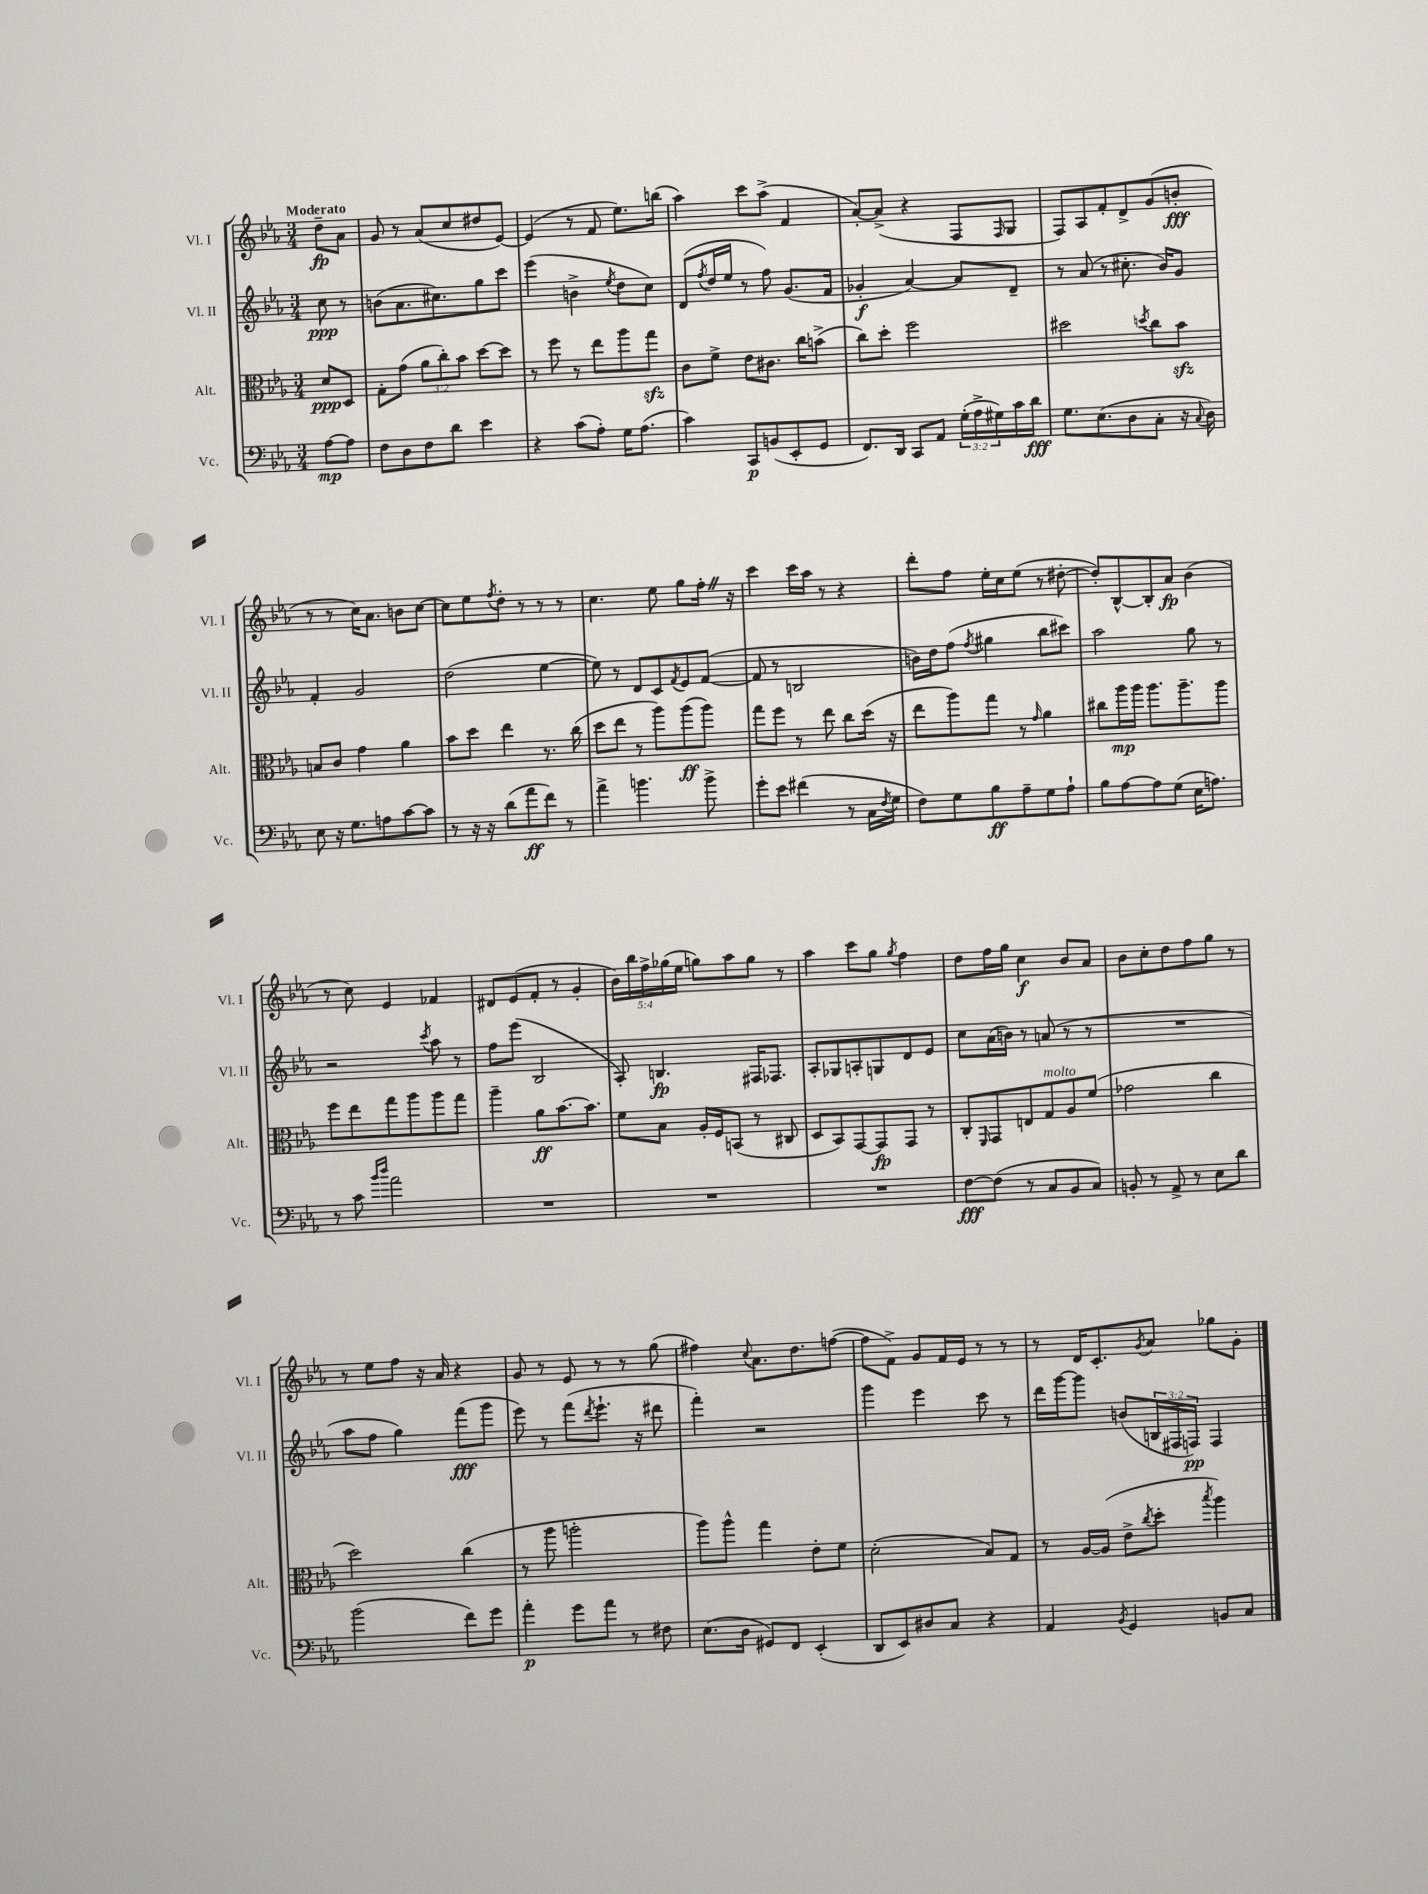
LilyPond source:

<<
\new StaffGroup <<
\new Staff = "s0" \with { instrumentName = "Vl. I" shortInstrumentName = "Vl. I" } {
    \clef treble \key ees \major \numericTimeSignature \time 3/4 \override Staff.TupletNumber.text = #tuplet-number::calc-fraction-text \partial 4 \tempo "Moderato"
    d''8--\fp aes'8 |
    g'8 r8 aes'8( c''8 dis''8 ees'8~) |
    ees'4( r8 f'8 ees''8.) b''16( |
    aes''4) c'''8 aes''8->( f'4 |
    aes'8~-.) aes'8->( r4 f8 \grace { f16 } g8 |
    f8) aes8 f'8-. d'8-> g'8( b'8-.\fff |
    r8 r8 c''16) aes'8. b'8 c''8~ |
    c''8 ees''8 \acciaccatura { f''8 } d''8-. r8 r8 r8 |
    c''4. ees''8 g''8 f''16-. \once \override BreathingSign.text = \markup { \musicglyph "scripts.caesura.straight" } \breathe r16 |
    c'''4 c'''16 aes''16 r8 r4 |
    d'''8-. f''8 ees''16-. c''16 ees''8( r8 dis''8~-. |
    dis''8-.) bes8~-^ bes8-. aes'8\fp bes'4( |
    r8 c''8) ees'4 fes'4 |
    dis'8 ees'8( f'8-. r8 g'4-. |
    \tuplet 5/4 { bes'16) bes''16 f''16-> ges''16( ees''16 } g''8) aes''8 g''8 r8 |
    aes''4 c'''8 g''8 \acciaccatura { g''8 } f''4 |
    d''8 f''16 g''16 c''4\f bes'8 aes'8 |
    bes'8 c''8-. d''8 f''8 g''8 r8 |
    r8 ees''8 f''8 r16 aes'16 r4 |
    g'8 r8 ees'8 r8 r8 g''8( |
    fis''4) \appoggiatura { c''8 } aes'8. d''8. f''8~( |
    f''8 f'8->) g'8 f'16 ees'16 r8 r8 |
    r8 d'16 c'8.-. \acciaccatura { g'8 } aes'8 ges''8 g'8-. \bar "|." |
}
\new Staff = "s1" \with { instrumentName = "Vl. II" shortInstrumentName = "Vl. II" } {
    \clef treble \key ees \major \numericTimeSignature \time 3/4 \override Staff.TupletNumber.text = #tuplet-number::calc-fraction-text \partial 4
    c''8\ppp r8 |
    b'8( aes'8. cis''8.) g''8 c'''8 |
    ees'''4( b'4-> \acciaccatura { ees''8 } d''8 c''8) |
    d'8( \acciaccatura { f''8 } d''16 ees''16 r8 f''8) g'8.( f'16 |
    ges'4-.\f aes'4~) aes'8 d'8-- |
    r8 aes'8( r8 cis''8.-. bes'16) g'8 |
    f'4-. g'2 |
    d''2( ees''4~ |
    ees''8) r8 d'8 c'8 \acciaccatura { f'8 } ees'8 f'8~( |
    f'8 r8 b2 |
    b'16) d''16 f''8( \acciaccatura { f''8 } gis''4 bes''8 cis'''8) |
    aes''2 g''8 r8 |
    r2 \acciaccatura { c'''8 } aes''8 r8 |
    f''8 ees'''8( bes2 |
    aes8-.) b4.\fp fis16 fes8. |
    aes8-. ges8 a8-. g8 d'8 ees'8 |
    c''8 aes'16( b'16) r8 a'8( r8 r8 |
    R2. |
    aes''8 f''8 g''4) f'''8\fff( g'''8 |
    ees'''8) r8 f'''8( \acciaccatura { d'''8 } ees'''8.-! r16 dis'''8 |
    f'''4-.) r2 |
    g'''4 ees'''4 c'''8 r8 |
    d'''16 g'''16~ g'''8 b'8( \tuplet 3/2 { b16 fis16 f16\pp) } f4 \bar "|." |
}
\new Staff = "s2" \with { instrumentName = "Alt." shortInstrumentName = "Alt." } {
    \clef alto \key ees \major \numericTimeSignature \time 3/4 \override Staff.TupletNumber.text = #tuplet-number::calc-fraction-text \partial 4
    d'8\ppp d8 |
    g8-. g'8( \tuplet 3/2 { aes'8 c''8-.) bes'8 } d''8~ d''8 |
    r8 f''8 r8 ees''8 aes''8 g''8\sfz |
    c'8 f'8-> ees'8 cis'8. c''16 b'8->( |
    c''8) d''8-. f''2 |
    dis''2 \acciaccatura { d''8 } c''8 bes'8\sfz |
    b8 c'8 g'4 aes'4 |
    bes'8 d''8 ees''4 r8. c''16( |
    d''8 ees''8 r8 aes''8) aes''8\ff( aes''8) |
    g''8 f''8 r8 ees''8 c''8 d''16( r16 |
    ees''8 aes''8) g''8 r8 \grace { g'16 } aes'4 |
    cis''8 aes''16\mp aes''16 aes''8. aes''8.-- aes''8 |
    f''8 ees''8 g''8 aes''8 aes''8 g''8 |
    aes''4-- aes'8\ff bes'8.~ bes'8. |
    f'8 bes8 aes16-. f16 b,8( r8 cis8 |
    d8 bes,8) g,8~ g,8\fp g,8 r8 |
    c8-. \grace { f,16 } g,8 e8 g8^\markup { \italic "molto" } aes8 f'8( |
    ges'2 c''4 |
    d''2) c''4( |
    r8 aes''8 a''2-. |
    aes''8) aes''8-^ g''4 ees'8-. f'8 |
    d'2-.( bes8) g8 |
    r8 aes16~ aes16( ees'8-> \acciaccatura { c''8 } d''8-. \acciaccatura { bes''8 } aes''4) \bar "|." |
}
\new Staff = "s3" \with { instrumentName = "Vc." shortInstrumentName = "Vc." } {
    \clef bass \key ees \major \numericTimeSignature \time 3/4 \override Staff.TupletNumber.text = #tuplet-number::calc-fraction-text \partial 4
    aes8~\mp aes8 |
    f8 d8 f8 d'8 ees'4 |
    r4 c'8( aes8-.) g16 aes8.( |
    c'4) c,8\p b,8( ees,8-. g,8 |
    f,8.) d,16 c,8 aes,8 \tuplet 3/2 { g16-.( aes16-> gis16) } c'16 d'16\fff |
    g8. ees8.( d8 c8-. r16 \appoggiatura { c8 } d16) |
    ees8 r16 g8. a8 c'8~ c'8 |
    r8 r16 r16 d'8( aes'8\ff f'8) r8 |
    aes'4-> b'4. b'8-> |
    g'8-. ees'8 fis'4( r8 c16 \acciaccatura { f8 } g16 |
    f8) g8 bes8\ff aes8-- g8 aes8-! |
    bes8 aes8~ aes8 g8( ees16 a8.) |
    r8 c'8 \grace { bes'16 d''16 } aes'2 |
    R2. |
    R2. |
    R2. |
    f8~\fff f8( r8 c8 bes,8 c8) |
    b,8-. r8 aes,8-> r8 ees8 d'8 |
    bes'2( f'8) g'8 |
    aes'4-.\p g'8 aes'8 r8 fis8 |
    ees8.( d16 gis,8) f,8 ees,4-.( |
    d,8 ees,8) dis8 c8 r4 |
    aes,4 \acciaccatura { bes,8 } g,4 b,8 c8 \bar "|." |
}
>>
>>
\layout { \context { \Score \remove "Bar_number_engraver" } }
